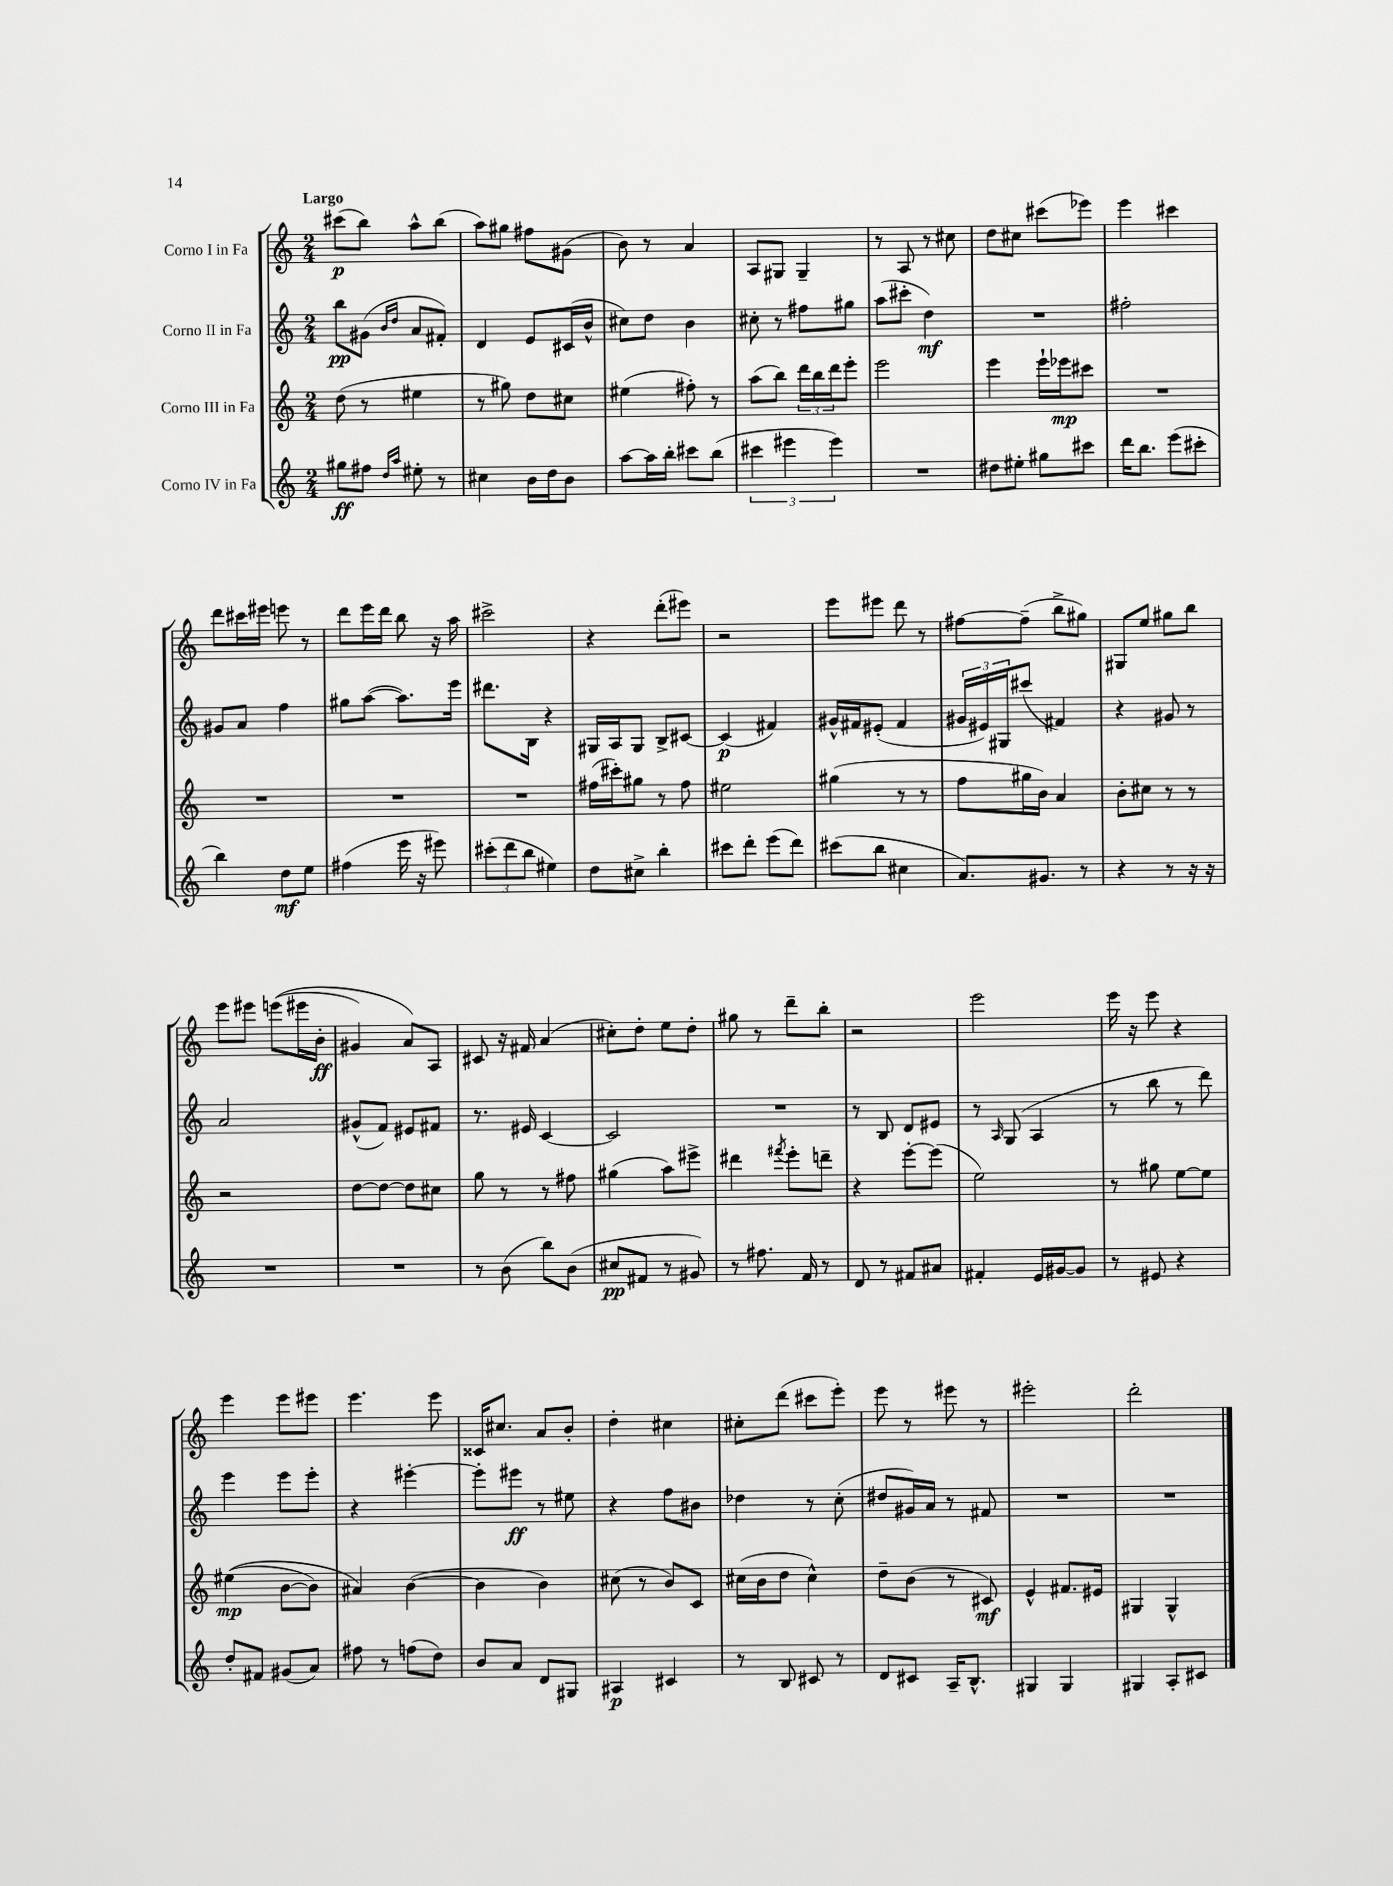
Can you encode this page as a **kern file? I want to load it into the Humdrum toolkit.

**kern	**kern	**kern	**kern
*staff4	*staff3	*staff2	*staff1
*clefG2	*clefG2	*clefG2	*clefG2
*k[]	*k[]	*k[]	*k[]
*M2/4	*M2/4	*M2/4	*M2/4
8gg#\L	(8dd\	8bb\L	(8ccc#\L
8ff#\J	8r	(8g#\J	8bb\J)
16qqdd/LL	.	16qqb/LL	.
16qqaa/JJ	.	16qqdd/JJ	.
8ee#'\	4ee#\	8a/L	8aa^^\L
8r	.	8f#'/J)	(8bb\J
=	=	=	=
4cc#\	8r	4d/	8aa\L)
.	8gg#\)	.	8gg#\J
16b\LL	8dd\L	8e/L	8ff#\L
16dd\J	.	.	.
8b\J	8cc#\J	(16c#/L	(8g#\J
.	.	16b^^/JJ	.
=	=	=	=
[8aa\L	(4ee#\	8cc#\L)	8b\)
16aa\]L	.	8dd\J	8r
16bb'\JJ	.	.	.
8ccc#\L	8ff#'\)	4b\	4a/
(8bb\J	8r	.	.
=	=	=	=
6ccc#\	(8aa\L	8cc#'\	8A/L
.	8bb\J)	8r	8G#/J
6eee#\	.	.	.
.	24ddd\LL	8ff#\L	4G#~/
.	24bb\	.	.
6eee#\)	24ddd\J	.	.
.	8eee'\J	8gg#\J	.
=	=	=	=
2r	2eee\	(8aa\L	8r
.	.	8ccc#'\J	8A/
.	.	4dd\)	8r
.	.	.	8cc#\
=	=	=	=
8dd#\L	4eee\	2r	8dd\L
8ee#'\J	.	.	8cc#\J
8gg#\L	16eee`\LL	.	(8ccc#\L
.	16eee-\J	.	.
8ccc#\J	8ccc#\J	.	8eee-\J)
=	=	=	=
16ddd\LK	2r	2ff#'\	4eee\
8.bb\J	.	.	.
(8eee\L	.	.	4ccc#\
8ccc#'\J	.	.	.
=	=	=	=
4bb\)	2r	8g#/L	8ddd\L
.	.	8a/J	16ccc#\L
.	.	.	16eee#\JJ
8dd\L	.	4ff\	8eee\
8ee\J	.	.	8r
=	=	=	=
(4ff#\	2r	8gg#\L	8ddd\L
.	.	([8aa\J	16eee\L
.	.	.	16ddd\JJ
16eee\	.	8.aa\]L)	8bb\
16r	.	.	.
8eee#\)	.	.	16r
.	.	16eee\Jk	16aa\
=	=	=	=
(12ccc#'\L	2r	8.ddd#\L	2ccc#^\
12ddd\	.	.	.
12bb\J	.	.	.
.	.	16B\Jk	.
4ee#\)	.	4r	.
=	=	=	=
8dd\L	(16ff#\LL	16G#/LL	4r
.	16ccc#'\J)	16A/J	.
8cc#^\J	8gg#\J	8G#/J	.
4bb'\	8r	8B^/L	(8ddd'\L
.	8ff#\	[8c#/J	8eee#\J)
=	=	=	=
8ccc#\L	2ee#\	(4c#/]	2r
8ddd'\J	.	.	.
(8eee\L	.	4f#/)	.
8ddd\J)	.	.	.
=	=	=	=
(8ccc#\L	(4gg#\	16g#^^/LL	8eee\L
.	.	16f#/J	.
8bb\J	.	(8e#'/J	8eee#\J
4cc#\	8r	4f#/	8ddd\
.	8r	.	8r
=	=	=	=
8.a/L)	8ff\L	24g#/LL	[8ff#\L
.	.	24e#/)	.
.	.	24G#/J	.
.	16gg#\L	(8ccc#/J	(8ff#~\]J
8.g#/J	16b\JJ)	.	.
.	4a/	4f#/)	8bb^\L
8r	.	.	8gg#\J)
=	=	=	=
4r	8b'\L	4r	8G#/L
.	8cc#\J	.	8ee/J
8r	8r	8g#/	8gg#\L
16r	8r	8r	8bb\J
16r	.	.	.
=	=	=	=
2r	2r	2a/	8eee\L
.	.	.	8eee#\J
.	.	.	&((8eee\L
.	.	.	16eee#\L
.	.	.	16b'\JJ
=	=	=	=
2r	[8dd\L	(8g#^^/L	4g#/)
.	8dd\_J	8f/J)	.
.	8dd\]L	8e#/L	8a/L&)
.	8cc#\J	8f#/J	8A/J
=	=	=	=
8r	8gg\	8.r	8c#/
(8b\	8r	.	16r
.	.	16e#/	16f#/
8bb\L)	8r	[4c/	(4a/
(8b\J	8ff#\	.	.
=	=	=	=
8cc#/L	(4gg#\	2c/]	8cc#'\L)
8f#/J	.	.	8dd'\J
8r	8aa\L)	.	8ee\L
8g#/)	8eee#^\J	.	8dd'\J
=	=	=	=
8r	4ddd#\	2r	8gg#\
8.ff#\	.	.	8r
.	8qfff#/	.	.
.	8eee'\L	.	8ddd~\L
16f/	.	.	.
8r	8ddd~\J	.	8bb'\J
=	=	=	=
8d/	4r	8r	2r
8r	.	8B/	.
8f#/L	[8eee'\L	8d/L	.
8a#/J	(8eee\]J	8e#/J	.
=	=	=	=
4f#'/	2ee\)	8r	2eee\
.	.	16qqA/	.
.	.	(8G/	.
16e/LL	.	4A/	.
[16g#/J	.	.	.
8g#/]J	.	.	.
=	=	=	=
8r	8r	8r	16eee\
.	.	.	16r
8e#/	8gg#\	8bb\	8eee\
4r	[8ee\L	8r	4r
.	8ee\]J	8ddd\)	.
=	=	=	=
8dd'/L	&((4ee#\	4eee\	4eee\
8f#/J	.	.	.
(8g#/L	[8b\L	8eee\L	8eee\L
8a/J)	8b\]J)	8eee'\J	8eee#\J
=	=	=	=
8ff#\	4a#/&)	4r	4.eee\
8r	.	.	.
(8ff\L	([4b\	[4eee#'\	.
8dd\J)	.	.	8eee\
=	=	=	=
8b/L	4b\]	8eee#'\]L	16c##/LK
.	.	.	8.cc#/J
8a/J	.	8eee#\J	.
8d/L	4b\)	8r	8a/L
8G#/J	.	8ee#\	8b'/J
=	=	=	=
4A#/	(8cc#\	4r	4dd'\
.	8r	.	.
4c#/	8b/L)	8ff\L	4cc#\
.	8c/J	8b#\J	.
=	=	=	=
8r	(16cc#\LL	4dd-\	8cc#'\L
.	16b\J	.	.
8B/	8dd\J	.	(8ddd\J
8c#/	4cc#^^\)	8r	8ccc#\L
8r	.	(8cc'\	8eee'\J)
=	=	=	=
8d/L	8dd~\L	8dd#/L	8eee\
8c#/J	(8b\J	16g#/L)	8r
.	.	16a/JJ	.
16A~/LK	8r	8r	8eee#\
8.B^^/J	.	.	.
.	8c#/)	8f#/	8r
=	=	=	=
4G#/	4e^^/	2r	2eee#'\
4G#/	8.f#/L	.	.
.	16e#/Jk	.	.
=	=	=	=
4G#/	4G#/	2r	2ddd'\
8A'/L	4G#^^/	.	.
8c#/J	.	.	.
==	==	==	==
*-	*-	*-	*-
